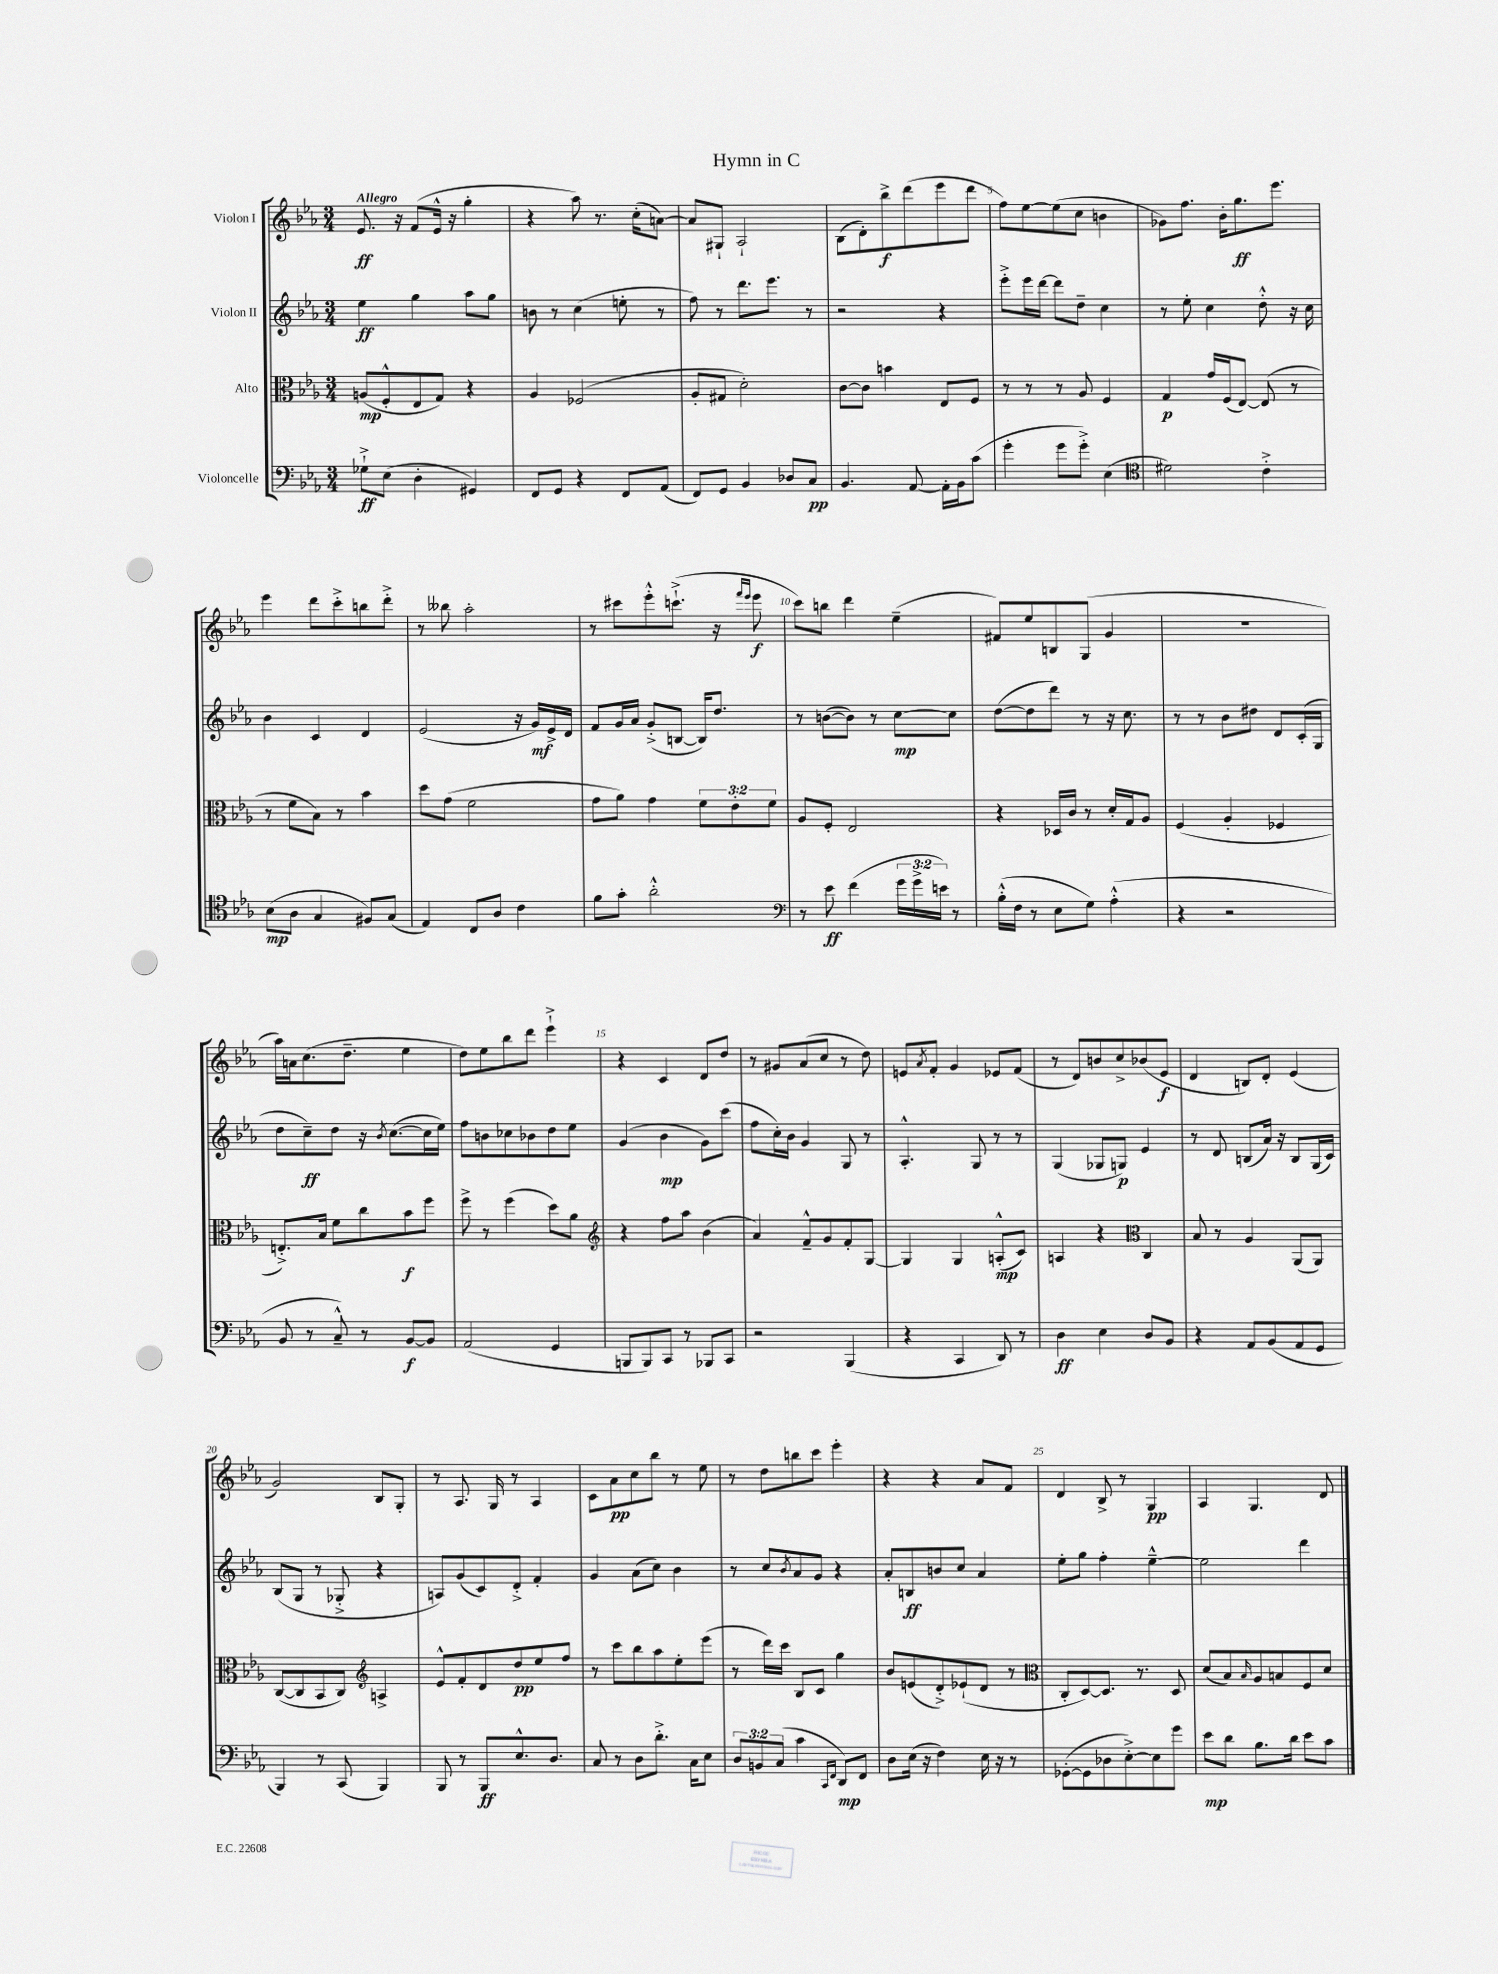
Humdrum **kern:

**kern	**dynam	**kern	**dynam	**kern	**dynam	**kern	**dynam
*part4	*part4	*part3	*part3	*part2	*part2	*part1	*part1
*staff4	*staff4	*staff3	*staff3	*staff2	*staff2	*staff1	*staff1
*I"Violoncelle	*	*I"Alto	*	*I"Violon II	*	*I"Violon I	*
*clefF4	*	*clefC3	*	*clefG2	*	*clefG2	*
*k[b-e-a-]	*	*k[b-e-a-]	*	*k[b-e-a-]	*	*k[b-e-a-]	*
*M3/4	*	*M3/4	*	*M3/4	*	*M3/4	*
=1	=1	=1	=1	=1	=1	=1	=1
!	!	!	!	!	!	!LO:TX:a:B:t=Allegro	!
8G-X`^\L	ff	(8An/L	mp	4ee-\	ff	8.e-/	ff
(8E-\J	.	8F'^^/	.	.	.	.	.
.	.	.	.	.	.	16r	.
4D'\	.	8E-/	.	4gg\	.	(8f/L	.
.	.	8G/J)	.	.	.	16e-^^/Jk	.
.	.	.	.	.	.	16r	.
4GG#X/)	.	4r	.	8aa-\L	.	4gg'\	.
.	.	.	.	8gg\J	.	.	.
=2	=2	=2	=2	=2	=2	=2	=2
8FF/L	.	4A-/	.	8bn\	.	4r	.
8GG/J	.	.	.	8r	.	.	.
4r	.	(2F-X/	.	(4cc\	.	8aa-\)	.
.	.	.	.	.	.	8.r	.
8FF/L	.	.	.	8een'\	.	.	.
.	.	.	.	.	.	(16cc'\KL	.
(8AA-/J	.	.	.	8r	.	[8an\J)	.
=3	=3	=3	=3	=3	=3	=3	=3
8FF/L)	.	8A-'/L	.	8ff\)	.	8a/L]	.
8GG/J	.	8G#X/J	.	8r	.	8G#X`/J	.
4BB-/	.	2d'\)	.	8.ddd\L	.	2A-`/	.
.	.	.	.	8.eee-\J	.	.	.
8D-X/L	.	.	.	.	.	.	.
8C/J	pp	.	.	8r	.	.	.
=4	=4	=4	=4	=4	=4	=4	=4
4.BB-/	.	[8c\L	.	2r	.	(8B-\L	.
.	.	8c\J]	.	.	.	8d'\)	.
.	.	4bn\	.	.	.	8bb-^\	f
[8AA-/	.	.	.	.	.	(8ddd\	.
16AA-'\LL]	.	8E-/L	.	4r	.	8eee-\	.
16BB-\J	.	.	.	.	.	.	.
(8c\J	.	8F/J	.	.	.	8ddd\J	.
=5	=5	=5	=5	=5	=5	=5	=5
4g'\	.	8r	.	8eee-'^\L	.	8ff\L)	.
.	.	8r	.	16eee-\L	.	[8ee-\	.
.	.	.	.	[16ddd\JJ	.	.	.
8g\L	.	8r	.	8ddd\L]	.	(8ee-\]	.
8g'^\J)	.	8A-/	.	8dd~\J	.	8cc\J	.
(4E-\	.	4F/	.	4cc\	.	4bn\	.
=6	=6	=6	=6	=6	=6	=6	=6
*clefC4	*	*	*	*	*	*	*
2d#X\)	.	4G/	p	8r	.	8g-X\L)	.
.	.	.	.	8ee-'\	.	8.ff\J	.
.	.	16g/LL	.	4cc\	.	.	.
.	.	(16F/J	.	.	.	16b-'\KL	.
.	.	[8E-/J)	.	.	.	8.gg\	ff
4c'^\	.	(8E-/]	.	8dd'^^\	.	.	.
.	.	.	.	.	.	8.eee-\J	.
.	.	8r	.	16r	.	.	.
.	.	.	.	16cc\	.	.	.
!!LO:LB:g=z
=7	=7	=7	=7	=7	=7	=7	=7
(8B-\L	mp	8r	.	4b-\	.	4eee-\	.
8A-\J	.	8f\L	.	.	.	.	.
4G/	.	8B-\J)	.	4c/	.	8ddd\L	.
.	.	8r	.	.	.	8ccc'^\	.
8F#X/L)	.	4b-\	.	4d/	.	8bbn\	.
(8G/J	.	.	.	.	.	8ddd'^\J	.
=8	=8	=8	=8	=8	=8	=8	=8
4E-/)	.	8dd\L	.	(2e-/	.	8r	.
.	.	(8g\J	.	.	.	8bb--X\	.
8C/L	.	2f\	.	.	.	2aa-'\	.
8A-/J	.	.	.	.	.	.	.
4c\	.	.	.	16r	.	.	.
.	.	.	.	16g/LL)	mf	.	.
.	.	.	.	16e-^/	.	.	.
.	.	.	.	16d/JJ	.	.	.
=9	=9	=9	=9	=9	=9	=9	=9
8f\L	.	8g\L	.	8f/L	.	8r	.
8g'\J	.	8a-\J)	.	16g/L	.	8ccc#X\L	.
.	.	.	.	16a-/JJ	.	.	.
2a-'^^\	.	4g\	.	(8g'^/L	.	8eee-'^^\	.
.	.	.	.	[8Bn/J	.	(8.cccn`^\J	.
.	.	12f\L	.	16B/KL])	.	.	.
.	.	.	.	8.dd/J	.	16r	.
.	.	12e-'\	.	.	.	.	.
.	.	.	.	.	.	16qqfff/LL	.
.	.	.	.	.	.	16qqeee-/JJ	.
.	.	.	.	.	.	8eee-\	f
.	.	12f\J	.	.	.	.	.
=10	=10	=10	=10	=10	=10	=10	=10
*clefF4	*	*	*	*	*	*	*
8r	.	8A-/L	.	8r	.	8ccc\L)	.
8e-\	ff	8F'/J	.	([8bn\L	.	8bbn\J	.
(4f\	.	2E-/	.	8b\J])	.	4ddd\	.
.	.	.	.	8r	.	.	.
24g\LL	.	.	.	[8cc\L	mp	(4ee-~\	.
24g^\	.	.	.	.	.	.	.
24en\JJ)	.	.	.	.	.	.	.
8r	.	.	.	8cc\J]	.	.	.
=11	=11	=11	=11	=11	=11	=11	=11
(16B-'^^\LL	.	4r	.	([8dd\L	.	8f#X/L)	.
16F\JJ	.	.	.	.	.	.	.
8r	.	.	.	8dd\]	.	8ee-/	.
8E-\L	.	16D-X/LL	.	8ddd\J)	.	8Bn/	.
.	.	16c/JJ	.	.	.	.	.
8G\J)	.	8r	.	8r	.	(8G/J	.
(4A-'^^\	.	16d'/LL	.	16r	.	4g/	.
.	.	16G/J	.	8.cc\	.	.	.
.	.	8A-/J	.	.	.	.	.
=12	=12	=12	=12	=12	=12	=12	=12
4r	.	(4F/	.	8r	.	2.r	.
.	.	.	.	8r	.	.	.
2r	.	4A-'/	.	8b-\L	.	.	.
.	.	.	.	8dd#X\J	.	.	.
.	.	4F-X/	.	8d/L	.	.	.
.	.	.	.	(16c'/L	.	.	.
.	.	.	.	16G/JJ	.	.	.
!!LO:LB:g=z
=13	=13	=13	=13	=13	=13	=13	=13
8BB-/	.	8.En'^/L)	.	8dd\L	.	16aa-\LL)	.
.	.	.	.	.	.	16an\J	.
8r	.	.	.	8cc~\)	ff	(8.cc\	.
.	.	16B-/Jk	.	.	.	.	.
8C~^^/)	.	8f\L	.	8dd\J	.	.	.
.	.	.	.	.	.	8.dd~\J	.
8r	.	8cc\	.	16r	.	.	.
.	.	.	.	8qb-/	.	.	.
.	.	.	.	([8.cc\L	.	.	.
[8BB-/L	f	8b-\	f	.	.	4ee-\	.
8BB-/J]	.	8ff\J	.	16cc\L]	.	.	.
.	.	.	.	16ee-\JJ)	.	.	.
=14	=14	=14	=14	=14	=14	=14	=14
(2AA-/	.	8ff^\	.	8ff\L	.	8dd\L)	.
.	.	8r	.	8bn\	.	8ee-\	.
.	.	(4ff\	.	8cc-X\	.	8bb-\	.
.	.	.	.	8b-X\	.	8ddd\J	.
4GG/	.	8dd\L)	.	8dd\	.	4eee-`^\	.
.	.	8a-\J	.	8ee-\J	.	.	.
=15	=15	=15	=15	=15	=15	=15	=15
*	*	*clefG2	*	*	*	*	*
8BBBn/L	.	4r	.	(4g/	.	4r	.
8BBB/)	.	.	.	.	.	.	.
8CC/J	.	8ff\L	.	4b-\	mp	4c/	.
8r	.	8aa-\J	.	.	.	.	.
8BBB-X/L	.	(4b-\	.	8g\L)	.	8d/L	.
8CC/J	.	.	.	(8ccc\J	.	8dd/J	.
=16	=16	=16	=16	=16	=16	=16	=16
2r	.	4a-/)	.	8ff\L	.	8r	.
.	.	.	.	16cc'\L)	.	8g#X/L	.
.	.	.	.	16b-\JJ	.	.	.
.	.	8f~^^/L	.	4g/	.	(8a-/	.
.	.	8g/	.	.	.	8cc/J	.
(4BBB-/	.	8f'/	.	8G/	.	8r	.
.	.	[8G/J	.	8r	.	8dd\)	.
=17	=17	=17	=17	=17	=17	=17	=17
4r	.	4G/]	.	4.A-'^^/	.	8en/L	.
.	.	.	.	.	.	8qa-/	.
.	.	.	.	.	.	8f'/J	.
4CC/	.	4G/	.	.	.	4g/	.
.	.	.	.	8G/	.	.	.
8DD/)	.	(8An'^^/L	mp	8r	.	8e-X/L	.
8r	.	8c/J)	.	8r	.	(8f/J	.
=18	=18	=18	=18	=18	=18	=18	=18
4D\	ff	4An/	.	(4G/	.	8r	.
.	.	.	.	.	.	8d/L)	.
4E-\	.	4r	.	8G-X/L	.	8bn/	.
.	.	.	.	8Gn/J)	p	8cc^/	.
*	*	*clefC3	*	*	*	*	*
8D/L	.	4C/	.	4e-/	.	(8b-X/	.
8BB-/J	.	.	.	.	.	8e-/J	f
=19	=19	=19	=19	=19	=19	=19	=19
4r	.	8B-/	.	8r	.	4d/	.
.	.	8r	.	8d/	.	.	.
8AA-/L	.	4A-/	.	(8Bn/L	.	8Bn/L)	.
(8BB-/	.	.	.	16a-/Jk)	.	8d'/J	.
.	.	.	.	16r	.	.	.
8AA-/	.	(8AA-/L	.	8B/L	.	(4e-/	.
8GG/J	.	8AA-/J)	.	(16G/L	.	.	.
.	.	.	.	16c/JJ)	.	.	.
!!LO:LB:g=z
=20	=20	=20	=20	=20	=20	=20	=20
4BBB-/)	.	([8C/L	.	(8B-/L	.	2g/)	.
.	.	8C/]	.	8G/J	.	.	.
8r	.	8BB-/	.	8r	.	.	.
(8CC/	.	8C/J)	.	8G-X'^/	.	.	.
*	*	*clefG2	*	*	*	*	*
4BBB-/)	.	4An^/	.	4r	.	8B-/L	.
.	.	.	.	.	.	8G'/J	.
=21	=21	=21	=21	=21	=21	=21	=21
8BBB-/	.	8e-^^/L	.	8An/L)	.	8r	.
8r	.	8f'/	.	(8g/	.	8.A-/	.
8BBB-/L	ff	8d/	.	8c/)	.	.	.
.	.	.	.	.	.	16G/	.
8.E-^^/	.	8dd/	pp	8d'^/J	.	8r	.
.	.	8ee-/	.	4f'/	.	4A-/	.
8.D/J	.	.	.	.	.	.	.
.	.	8ff/J	.	.	.	.	.
=22	=22	=22	=22	=22	=22	=22	=22
8C/	.	8r	.	4g/	.	8c\L	.
8r	.	8ccc\L	.	.	.	8a-\	pp
8D\L	.	8bb-\	.	(8a-\L	.	8cc\	.
8.d'^\J	.	8aa-\	.	8cc\J)	.	8bb-\J	.
.	.	8ee-'\	.	4b-\	.	8r	.
16C\KL	.	.	.	.	.	.	.
8E-\J	.	(8eee-\J	.	.	.	8ee-\	.
=23	=23	=23	=23	=23	=23	=23	=23
12D/L	.	8r	.	8r	.	8r	.
12BBn/	.	.	.	.	.	.	.
.	.	16ddd\LL)	.	8cc/L	.	8dd\L	.
(12C/J	.	.	.	.	.	.	.
.	.	16ccc\JJ	.	.	.	.	.
.	.	.	.	8qb-/	.	.	.
4c\	.	8B-/L	.	8a-/	.	8bbn\	.
.	.	8c/J	.	8g/J	.	8ccc\J	.
16qqCC/LL	.	.	.	.	.	.	.
16qqFF/JJ	.	.	.	.	.	.	.
8DD/L)	mp	4gg\	.	4r	.	4eee-'\	.
8FF/J	.	.	.	.	.	.	.
=24	=24	=24	=24	=24	=24	=24	=24
8D\L	.	8b-/L	.	8a-'/L	.	4r	.
(16E-\Jk	.	(8en/	.	8Bn/	ff	.	.
16r	.	.	.	.	.	.	.
4F\)	.	8d'^/)	.	8bn/	.	4r	.
.	.	(8e-X`/	.	8cc/J	.	.	.
16E-\	.	8d/J	.	4a-/	.	8a-/L	.
16r	.	.	.	.	.	.	.
8r	.	8r	.	.	.	8f/J	.
=25	=25	=25	=25	=25	=25	=25	=25
*	*	*clefC3	*	*	*	*	*
([8GG-X'\L	.	8C'/L	.	8ee-'\L	.	4d/	.
8GG-\]	.	[8D/)	.	8gg\J	.	.	.
8D-X\	.	8.D/J]	.	4ff'\	.	8B-^/	.
[8E-'^\)	.	.	.	.	.	8r	.
.	.	8.r	.	.	.	.	.
8E-\]	.	.	.	[4ee-~^^\	.	4G/	pp
8g\J	.	8D/	.	.	.	.	.
=26	=26	=26	=26	=26	=26	=26	=26
8e-\L	mp	(8d/L	.	2ee-\]	.	4A-/	.
8d\J	.	8B-/)	.	.	.	.	.
.	.	16qqB-/	.	.	.	.	.
8.B-\L	.	8A-/	.	.	.	4.G/	.
.	.	8Bn/	.	.	.	.	.
16d\Jk	.	.	.	.	.	.	.
8e-\L	.	8F/	.	4ddd\	.	.	.
8c\J	.	8d/J	.	.	.	8d/	.
==	==	==	==	==	==	==	==
*-	*-	*-	*-	*-	*-	*-	*-
